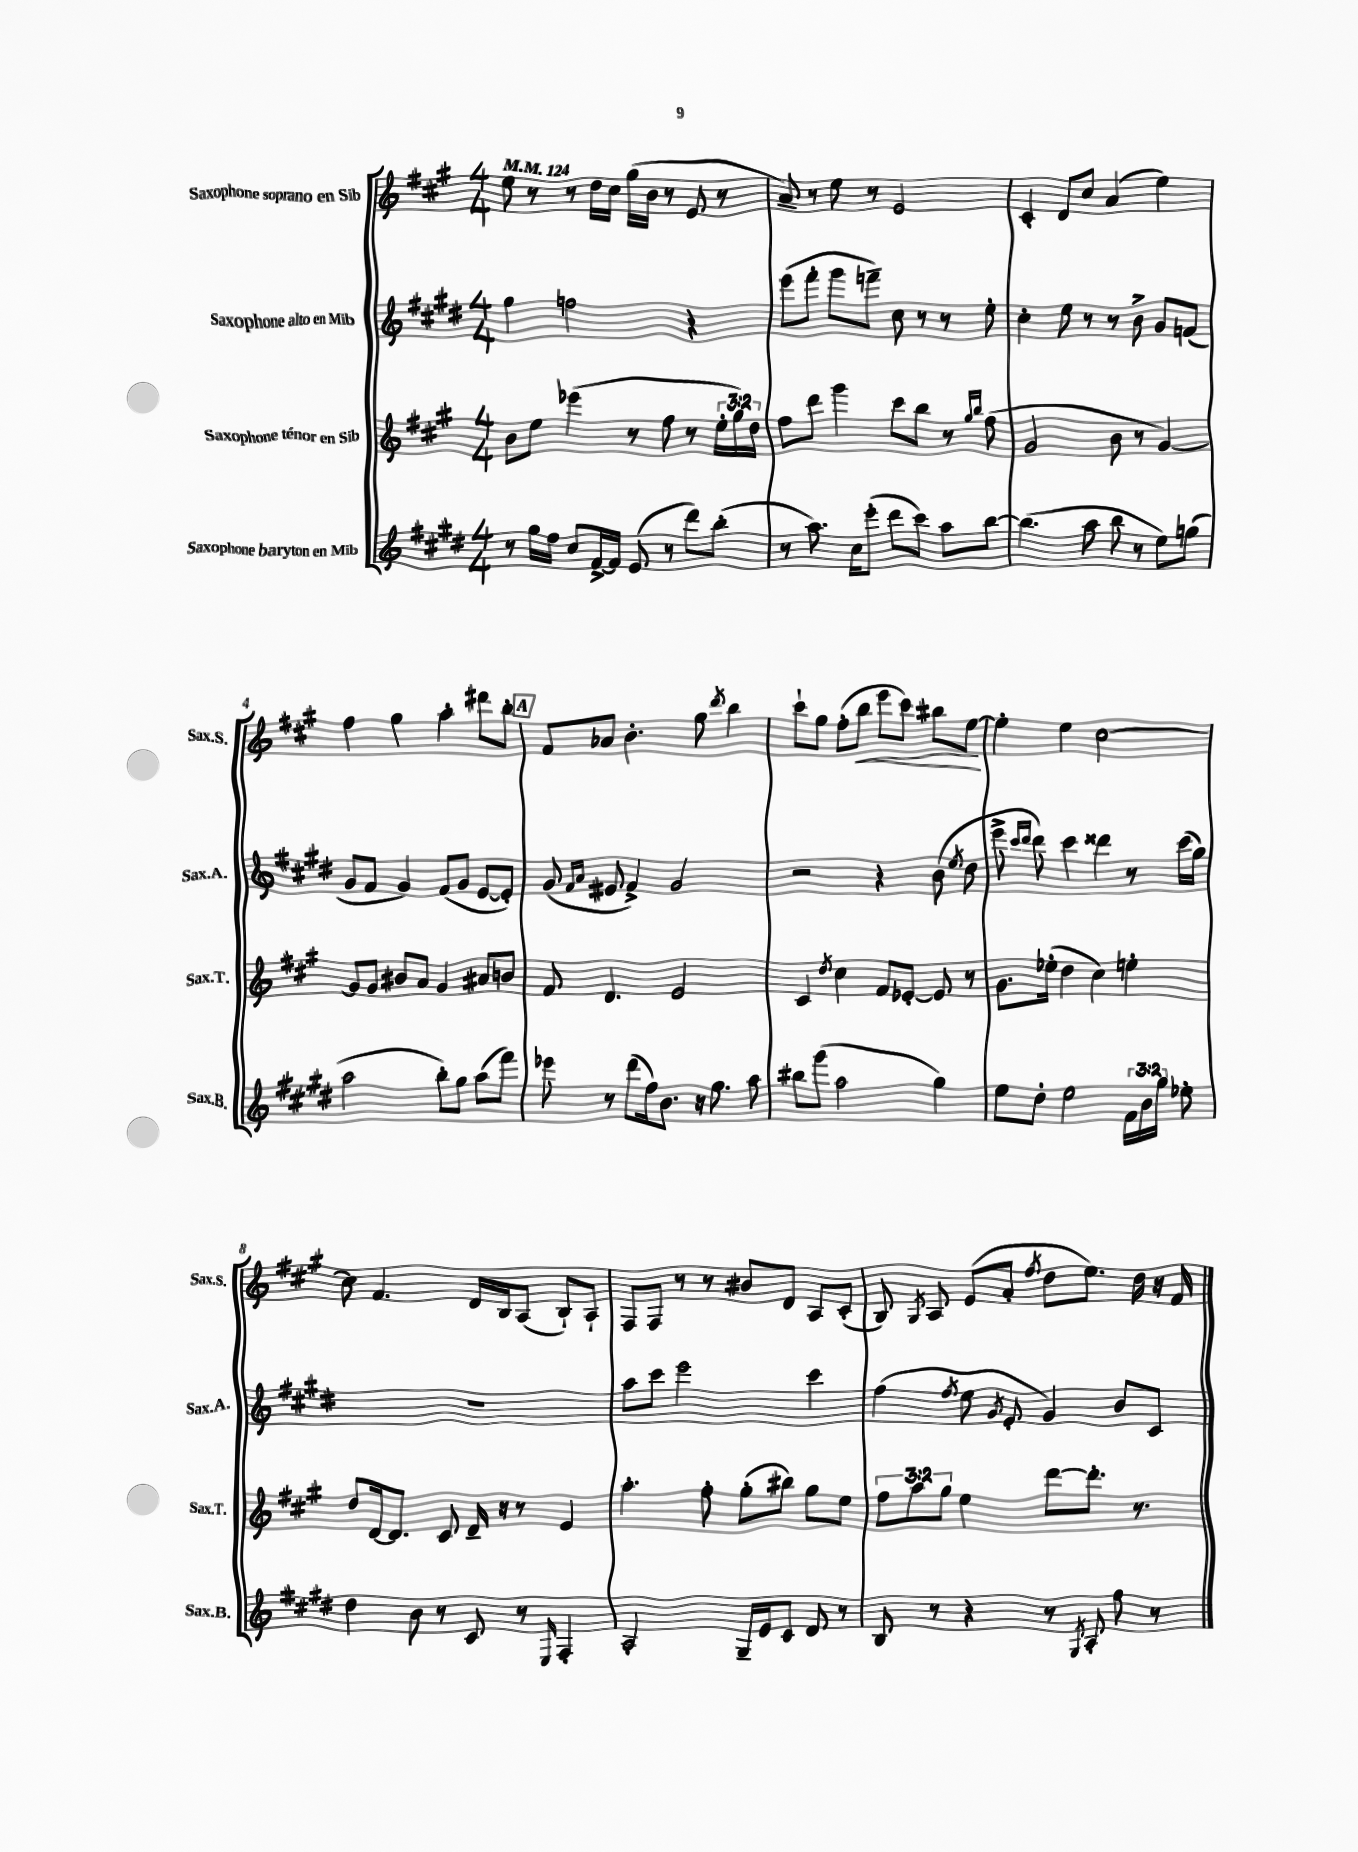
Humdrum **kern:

**kern	**kern	**kern	**kern	**dynam
*part4	*part3	*part2	*part1	*part1
*staff4	*staff3	*staff2	*staff1	*staff1
*I"Saxophone baryton en Mib	*I"Saxophone ténor en Sib	*I"Saxophone alto en Mib	*I"Saxophone soprano en Sib	*
*I'Sax.B.	*I'Sax.T.	*I'Sax.A.	*I'Sax.S.	*
*clefG2	*clefG2	*clefG2	*clefG2	*
*k[f#c#g#d#]	*k[f#c#g#]	*k[f#c#g#d#]	*k[f#c#g#]	*
*M4/4	*M4/4	*M4/4	*M4/4	*
*MM124	*MM124	*MM124	*MM124	*
=1	=1	=1	=1	=1
8r	8b\L	4gg#\	8ee\	.
16gg#\LL	8ee\J	.	8r	.
16ff#\JJ	.	.	.	.
8cc#/L	(4eee-X\	2ffn\	8r	.
[16f#^/L	.	.	16dd\LL	.
16f#/JJ]	.	.	16cc#\JJ	.
(8e/	8r	.	(16gg#\LL	.
.	.	.	16b\JJ	.
8r	8ff#\	.	8r	.
8ddd#\L)	8r	4r	8e/	.
(8bb'\J	24ee'\LL	.	8r	.
.	24gg#\)	.	.	.
.	24dd\JJ	.	.	.
=2	=2	=2	=2	=2
8r	8ff#\L	(8eee\L	8a~/)	.
8.aa\)	8ddd\J	8fff#'\J	8r	.
.	4ggg#\	8ggg#\L	8ee\	.
16cc#\KL	.	.	.	.
(8eee'\J	.	8fffn~\J)	8r	.
8ddd#\L	8ccc#\L	8cc#\	2e/	.
8ccc#\J)	8bb\J	8r	.	.
8aa\L	8r	8r	.	.
.	16qqgg#/LL	.	.	.
.	16qqbb/JJ	.	.	.
[8bb\J	(8ff#\	8ee'\	.	.
=3	=3	=3	=3	=3
(4.bb\]	2g#/	4cc#'\	4c#'/	.
.	.	8ee\	8d/L	.
8aa\	.	8r	8cc#/J	.
8bb\	8b\	8r	(4a/	.
8r	8r	8b^\	.	.
8ee\L)	[4g#/)	8g#/L	4ee\)	.
(8ggn\J	.	(8fn/J	.	.
!!LO:LB:g=z
=4	=4	=4	=4	=4
2aa\	8g#/L]	8g#/L	4ff#\	.
.	8g#/J	8f#/J	.	.
.	8b#X/L	4g#/)	4gg#\	.
.	8a/J	.	.	.
8bb'\L)	4g#/	(8f#/L	4aa'\	.
8gg#\J	.	8g#/J	.	.
(8aa\L	8a#X/L	[8e/L	8ddd#X\L	.
8fff#\J)	8bn/J	8e'/J])	8bb'\J	.
!!LO:REH:place=s1:t=A
=5	=5	=5	=5	=5
8eee-X\	8f#/	(8g#/	8f#/L	.
.	.	16qqf#/LL	.	.
.	.	16qqa/JJ	.	.
8r	4.d/	8e#X/	8a-X/J	.
(8ddd#\L	.	4f#^/)	4.b'\	.
16ff#\k)	.	.	.	.
8.b\J	.	.	.	.
.	2e/	2g#/	.	.
16r	.	.	8gg#\	.
8.gg#\	.	.	.	.
.	.	.	8qddd/	.
.	.	.	4bb\	.
8aa\	.	.	.	.
=6	=6	=6	=6	=6
8bb#X\L	4c#/	2r	8ccc#`\L	.
(8ggg#\J	.	.	8gg#\J	.
.	8qdd/	.	.	.
2aa\	4cc#\	.	(8ff#'\L	.
!	!	!	!	!LO:HP:b
.	.	.	8bb\J	<
.	8f#/L	4r	8eee\L	.
.	[8e-X'/J	.	8ccc#\J)	.
4gg#\)	8e-/]	(8b\	8bb#X\L	.
.	.	8qee/	.	.
.	8r	8dd#\	[8ee\J	.
.	.	.	.	[
=7	=7	=7	=7	=7
8ee\L	8.g#\L	8eee^\	4ee'\]	.
.	.	16qqccc#/LL	.	.
.	.	16qqddd#/JJ	.	.
8dd#'\J	.	8ddd#\)	.	.
.	(16ee-X'\Jk	.	.	.
2ee\	4dd\	4ccc#\	4ee\	.
.	4cc#\)	4ddd##X\	[2cc#\	.
24f#\LL	4een'\	8r	.	.
24b\	.	.	.	.
24gg#\JJ	.	.	.	.
8ee-X'\	.	(16ccc#\LL	.	.
.	.	16gg#\JJ)	.	.
!!LO:LB:g=z
=8	=8	=8	=8	=8
4dd#\	8dd/L	1r	8cc#\]	.
.	[16d/k	.	4.f#/	.
.	8.d/J]	.	.	.
8b\	.	.	.	.
8r	8c#/	.	.	.
8c#/	16d~/	.	16d/LL	.
.	16r	.	16B/J	.
8r	8r	.	(8A/J	.
16qqE/	.	.	.	.
4F#'/	4e/	.	8B`/L)	.
.	.	.	8A`/J	.
=9	=9	=9	=9	=9
2A'/	4.aa'\	8aa\L	8F#/L	.
.	.	8ccc#\J	8F#/J	.
.	.	2eee\	8r	.
.	8ff#'\	.	8r	.
16G#~/LL	(8gg#'\L	.	8b#X/L	.
16e/J	.	.	.	.
8c#/J	8bb#X\J)	.	8d/J	.
8d#/	8gg#\L	4ccc#\	8A/L	.
8r	8ee\J	.	(8c#'/J	.
=10	=10	=10	=10	=10
8B/	12ff#\L	(4ff#\	8B/)	.
.	12aa\	.	.	.
.	.	.	8qG#/	.
8r	.	.	8A/	.
.	12gg#\J	.	.	.
.	.	8qff#/	.	.
4r	4ee\	8ee\	(8e/L	.
.	.	8qg#/	.	.
.	.	8e'/	8a'/J	.
.	.	.	8qff#/	.
8r	[8ddd\L	4g#/)	8dd\L	.
8qG#/	.	.	.	.
8A'/	8.ddd'\J]	.	8.ee\J)	.
8ff#\	.	8b/L	.	.
.	8.r	.	16dd\	.
8r	.	8c#/J	16r	.
.	.	.	16f#/	.
==	==	==	==	==
*-	*-	*-	*-	*-
